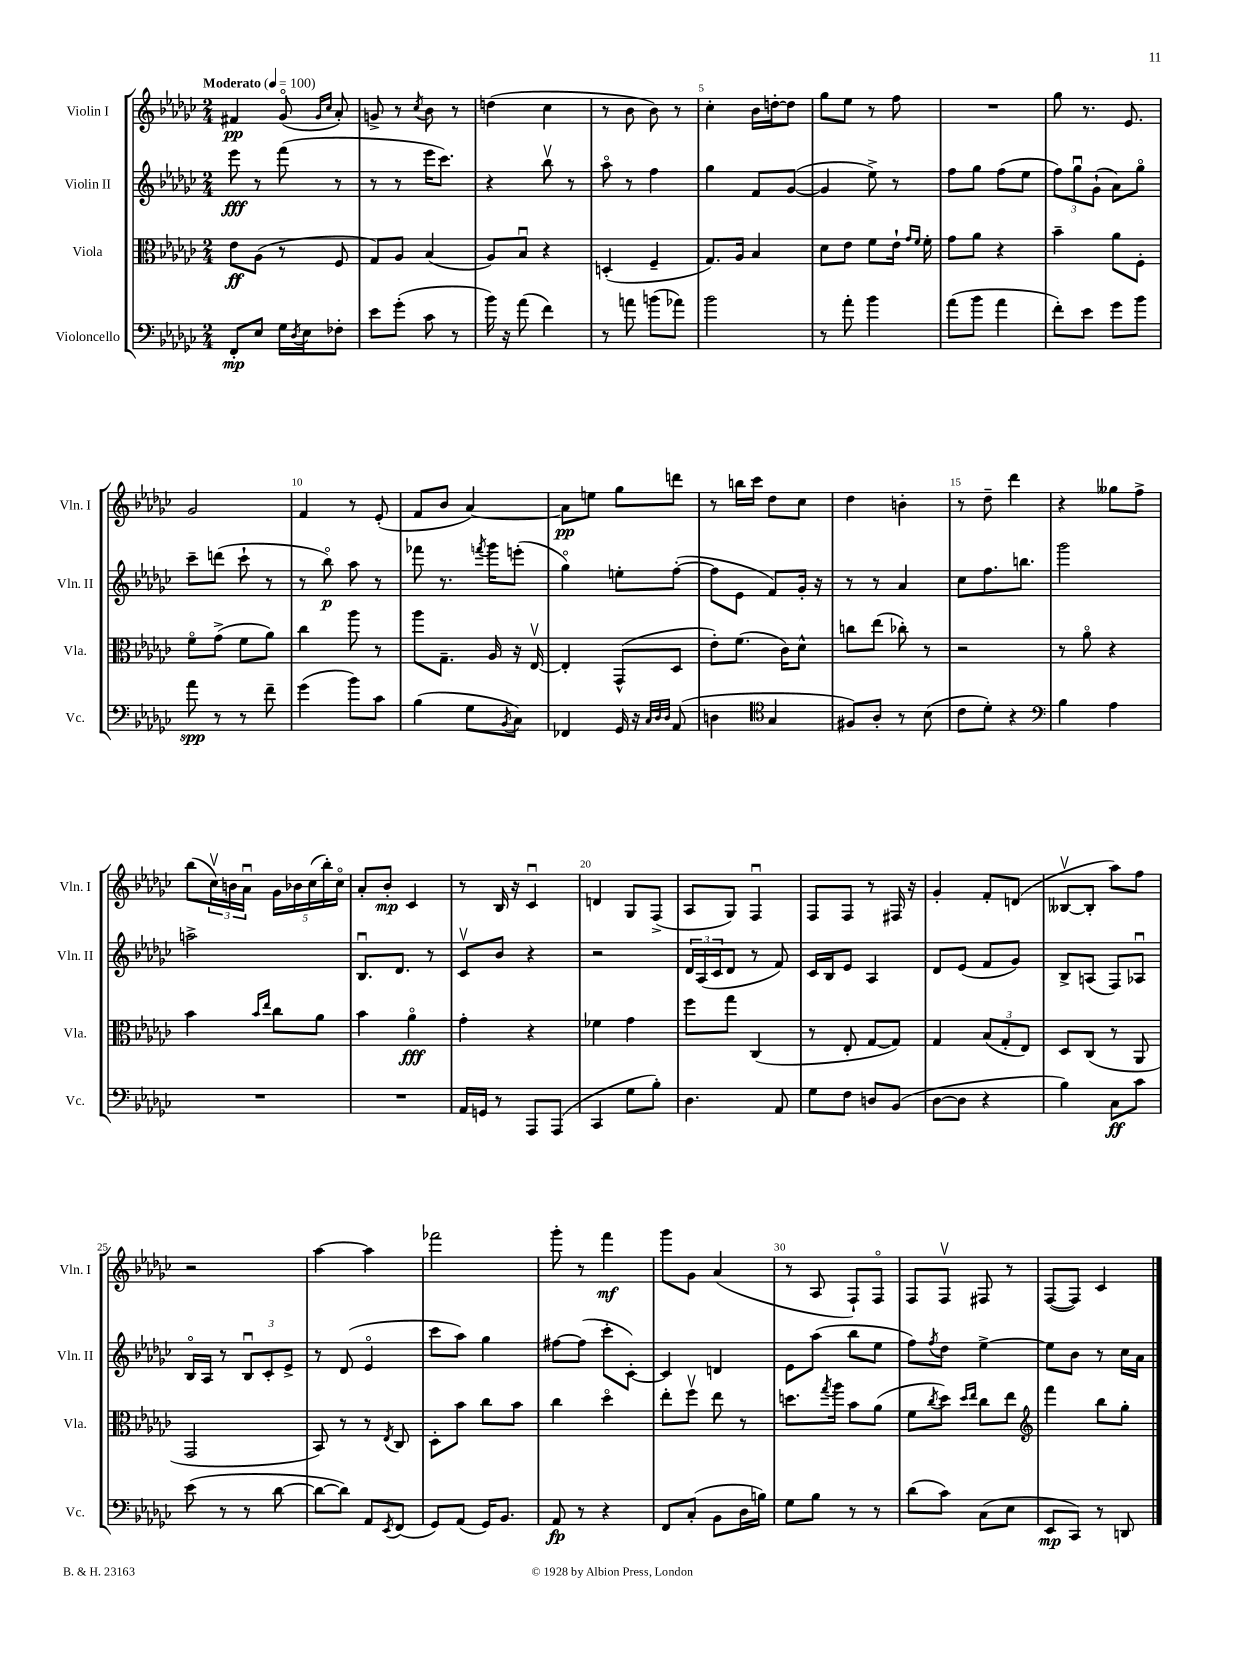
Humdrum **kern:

**kern	**kern	**kern	**kern
*staff4	*staff3	*staff2	*staff1
*clefF4	*clefC3	*clefG2	*clefG2
*k[b-e-a-d-g-c-]	*k[b-e-a-d-g-c-]	*k[b-e-a-d-g-c-]	*k[b-e-a-d-g-c-]
*M2/4	*M2/4	*M2/4	*M2/4
*MM100	*MM100	*MM100	*MM100
8FF'/L	8e-\L	8eee-\	4f#/
8E-/J	(8A-\J	8r	.
16G-\LL	8r	(8fff\	(8g-o/
8qD-/	.	.	.
16E-\J	.	.	.
.	.	.	16qqg-/LL
.	.	.	16qqcc-/JJ
8F-'\J	8F/	8r	8a-'/)
=	=	=	=
8e-\L	8G-/L)	8r	8g^/
(8g-'\J	8A-/J	8r	8r
.	.	.	8qcc-/
8c-\	(4B-/	16eee-\LK	8b-\
.	.	8.ccc-\J)	.
8r	.	.	8r
=	=	=	=
16b-\)	8A-/L)	4r	(4dd\
16r	.	.	.
(8a-\	8B-u/J	.	.
4f\)	4r	8bb-v\	4cc-\
.	.	8r	.
=	=	=	=
8r	(4D'/	8aa-o\	8r
8a\	.	8r	8b-\
(8b\L	4F~/	4ff\	8b-\)
8a-\J)	.	.	8r
=	=	=	=
2b-\	8.G-/L)	4gg-\	4cc-'\
.	16A-/Jk	.	.
.	4B-/	8f/L	16b-\LL
.	.	.	[16dd'\J
.	.	([8g-/J	8dd\]J
=	=	=	=
8r	8d-\L	4g-/]	8gg-\L
8a-'\	8e-\J	.	8ee-\J
4b-\	8f\L	8ee-^\)	8r
.	16e-`\Jk	8r	8ff\
.	16qqg-/LL	.	.
.	16qqf/JJ	.	.
.	16f'\	.	.
=	=	=	=
(8a-\L	8g-\L	8ff\L	2r
8b-\J	8a-\J	8gg-\J	.
4a-\	4r	(8ff\L	.
.	.	8ee-\J	.
=	=	=	=
8f'\L)	4b-~\	12ff\L)	8gg-\
.	.	12gg-u\	.
8e-\J	.	.	8.r
.	.	(12g-`\J	.
8g-\L	8a-\L	8a-\L)	.
.	.	.	8.e-/
8b-\J	8F'\J	8gg-o\J	.
=	=	=	=
8a-\	8fo\L	8ccc-~\L	2g-/
8r	(8g-^\J	(8ddd\J	.
8r	8f\L	8ccc-`\	.
8f~\	8a-\J)	8r	.
=	=	=	=
(4g-\	4cc-\	8r	4f/
.	.	8bb-o\)	.
8b-\L)	8aa-\	8aa-\	8r
8c-\J	8r	8r	(8e-'/
=	=	=	=
(4B-\	8aa-\L	8fff-\	8f/L
.	8.G-~\J	8.r	8b-/J
8G-\L	.	.	[4a-/)
.	.	8qfff/	.
.	16A-/	16ggg-\LK	.
8qBB-/	.	.	.
8C-\J)	16r	(8eee'\J	.
.	[16E-v/	.	.
=	=	=	=
4FF-/	4E-'/]	4gg-o\)	8a-\]L
.	.	.	8ee\J
16GG-/	(8GG-^^/L	8ee'\L	8gg-\L
16r	.	.	.
32qqC-/LLL	.	.	.
32qqD-/	.	.	.
32qqD-/JJJ	.	.	.
(8AA-/	8D-/J	([8ff'\J	8ddd\J
=	=	=	=
4D\	8e-'\L)	8ff\]L	8r
.	(8.f\J	8e-\J	16bb\LL
.	.	.	16ccc-\JJ
*clefC4	*	*	*
4G-/	.	8f/L)	8dd-\L
.	16c-\LK)	.	.
.	8d-^^\J	16g-'/Jk	8cc-\J
.	.	16r	.
=	=	=	=
8F#/L)	8cc\L	8r	4dd-\
8A-'/J	(8ee-\J	8r	.
8r	8cc-'\)	4a-/	4b'\
(8B-\	8r	.	.
=	=	=	=
8c-\L	2r	8cc-\L	8r
8d-'\J)	.	8.ff\	8dd-~\
4r	.	.	4ddd-\
.	.	8.bb\J	.
=	=	=	=
*clefF4	*	*	*
4B-\	8r	2ggg-\	4r
.	8a-o\	.	.
4A-\	4r	.	8gg--\L
.	.	.	8ff^\J
=	=	=	=
2r	4b-\	2aa^\	(8bb-\L
.	.	.	24cc-v\L)
.	.	.	24b\
.	.	.	24a-u\JJ
.	16qqb-/LL	.	.
.	16qqee-/JJ	.	.
.	8cc-\L	.	20g-\LL
.	.	.	20b-\
.	.	.	(20cc-\
.	8a-\J	.	.
.	.	.	20bb-'\)
.	.	.	20cc-o\JJ
=	=	=	=
2r	4b-\	8.B-u/L	8a-'/L
.	.	.	8b-'/J
.	.	8.d-/J	.
.	4a-o\	.	4c-/
.	.	8r	.
=	=	=	=
16AA-/LL	4g-'\	8c-v/L	8r
16GG/JJ	.	.	.
8r	.	8b-/J	16B-/
.	.	.	16r
8AAA-/L	4r	4r	4c-u/
(8AAA-/J	.	.	.
=	=	=	=
4CC-/	4f-\	2r	4d/
8G-\L	4g-\	.	8G-/L
8B-'\J)	.	.	(8F^/J
=	=	=	=
4.D-\	8ff\L	24d-/LL	8A-/L
.	.	(24A-/	.
.	.	24c-/J	.
.	8gg-\J	8d-/J	8G-/J)
.	(4C-/	8r	4Fu/
8AA-/	.	8f/)	.
=	=	=	=
8G-\L	8r	16c-/LL	8F/L
.	.	16B-/J	.
8F\J	8E-'/	8e-/J	8F/J
8D/L	[8G-/L	4A-/	8r
(8BB-/J	8G-/]J)	.	16F#/
.	.	.	16r
=	=	=	=
[8D-\L	4G-/	8d-/L	4g-'/
8D-\]J	.	(8e-/J	.
4r	(12B-/L	8f/L	8f'/L
.	12G-'/	.	.
.	.	8g-/J)	(8d/J
.	12E-/J)	.	.
=	=	=	=
4B-\)	8D-/L	8B-^/L	[8B--v/L
.	(8C-/J	(8A/J	8B--'/]J
8C-\L	8r	8F/L)	8aa-\L)
8c-\J	8AA-/	8A-u/J	8ff\J
=	=	=	=
(8e-\	2GG-/	16B-o/LL	2r
.	.	16A-/JJ	.
8r	.	8r	.
8r	.	12B-u/L	.
.	.	12c-'/	.
[8d-\	.	.	.
.	.	12e-^/J	.
=	=	=	=
8d-\_L	8BB-/)	8r	[4aa-\
8d-\]J)	8r	(8d-/	.
8AA-/L	8r	4e-o/	4aa-\]
8qEE-/	8qE-/	.	.
(8FF/J	8C-/	.	.
=	=	=	=
8GG-/L)	8D-'\L	8ccc-\L	2fff-\
(8AA-/J	8b-\J	8aa-\J)	.
16GG-/LK)	8cc-\L	4gg-\	.
8.BB-/J	.	.	.
.	8b-\J	.	.
=	=	=	=
8AA-/	4cc-\	[8ff#\L	8ggg-'\
8r	.	(8ff#\]J	8r
4r	4dd-o\	8ccc-'\L	4fff\
.	.	[8c-'\J)	.
=	=	=	=
8FF/L	8ee-'\L	4c-/]	8ggg-\L
(8C-'/J	8ffv\J	.	8g-\J
8BB-\L	8ee-\	4d/	(4a-/
16D-\L	8r	.	.
16B\JJ)	.	.	.
=	=	=	=
8G-\L	8.dd\L	8e-\L	8r
8B-\J	.	(8aa-\J	8A-/
.	8qgg-/	.	.
.	16aa-\Jk	.	.
8r	8b-\L	8bb-\L	8F`/L)
8r	(8a-\J	8ee-\J	8Fo/J
=	=	=	=
(8d-\L	8f\L	8ff\L)	8F/L
.	8qcc-/	8qff/	.
8c-\J)	8dd-\J)	8dd-\J	8Fv/J
.	16qqdd-/LL	.	.
.	16qqee-/JJ	.	.
(8C-\L	8cc-\L	[4ee-^\	8F#/
8E-\J	8ee-\J	.	8r
=	=	=	=
*	*clefG2	*	*
8EE-/L	4fff\	8ee-\]L	([8F/L
8CC-/J)	.	8b-\J	8F/]J)
8r	8bb-\L	8r	4c-/
8DD/	8gg-'\J	16cc-\LL	.
.	.	16a-\JJ	.
==	==	==	==
*-	*-	*-	*-
